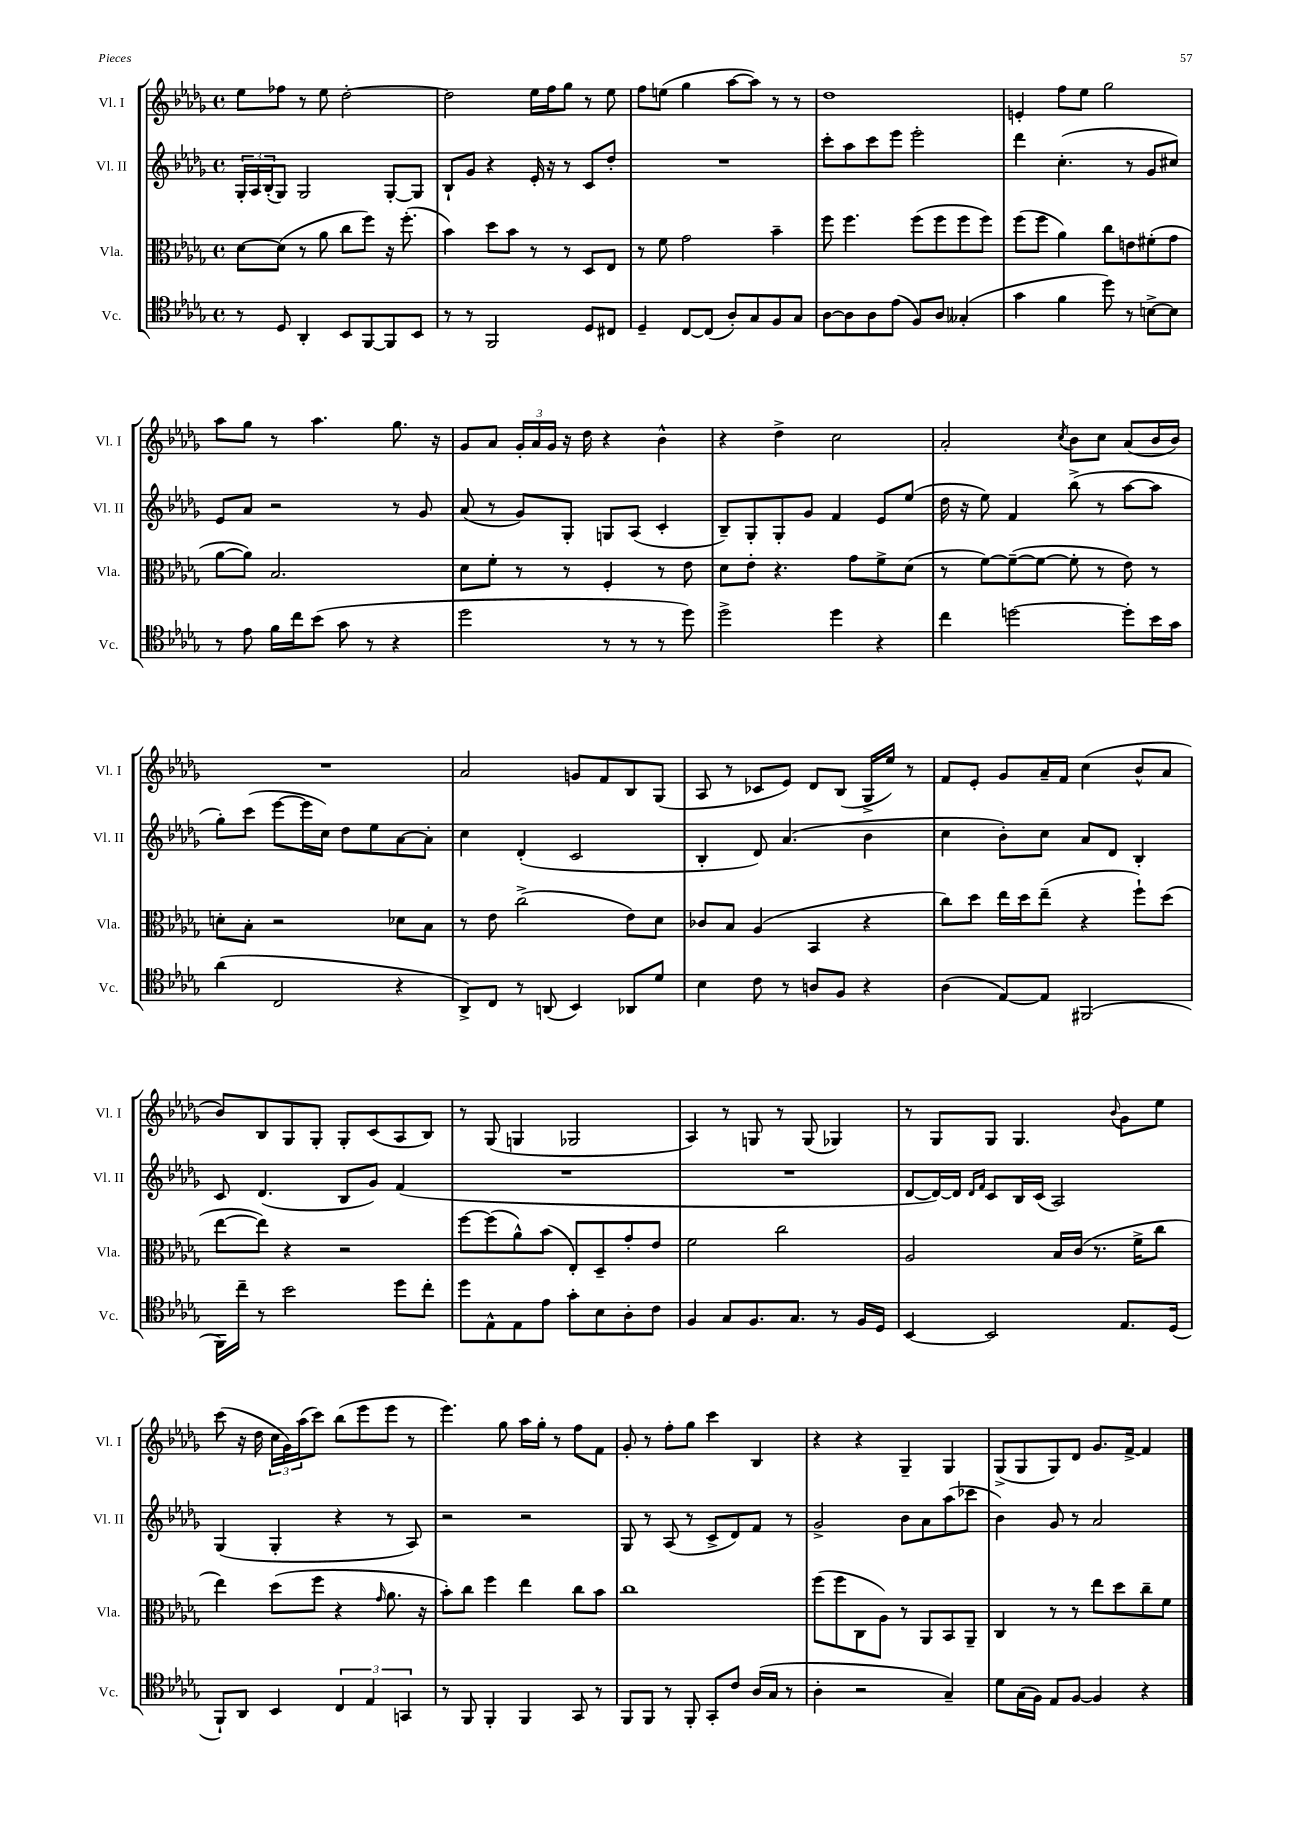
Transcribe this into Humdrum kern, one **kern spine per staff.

**kern	**kern	**kern	**kern
*part4	*part3	*part2	*part1
*staff4	*staff3	*staff2	*staff1
*I"Vc.	*I"Vla.	*I"Vl. II	*I"Vl. I
*I'Vc.	*I'Vla.	*I'Vl. II	*I'Vl. I
*clefC4	*clefC3	*clefG2	*clefG2
*k[b-e-a-d-g-]	*k[b-e-a-d-g-]	*k[b-e-a-d-g-]	*k[b-e-a-d-g-]
*M4/4	*M4/4	*M4/4	*M4/4
*met(c)	*met(c)	*met(c)	*met(c)
=73	=73	=73	=73
8r	[8d-\L	24G-'/LL	8ee-\L
.	.	24A-/	.
.	.	(24B-'/J	.
8D-/	(8d-\J]	8G-/J)	8ff-X\J
4AA-'/	8r	2G-/	8r
.	8a-\	.	8ee-\
8BB-/L	8cc\L	.	[2dd-'\
[8FF/	8ff\J)	.	.
8FF/]	16r	[8G-'/L	.
.	(8.ff'\	.	.
8BB-/J	.	8G-/J]	.
=74	=74	=74	=74
8r	4b-\)	8B-`/L	2dd-\]
8r	.	8g-/J	.
2FF/	8dd-\L	4r	.
.	8b-\J	.	.
.	8r	16e-'/	16ee-\LL
.	.	16r	16ff\J
.	8r	8r	8gg-\J
8D-/L	8D-/L	8c/L	8r
8C#X/J	8E-/J	8dd-'/J	8ee-\
=75	=75	=75	=75
4D-~/	8r	1r	8ff\L
.	8f\	.	(8een\J
[8C/L	2g-\	.	4gg-\
(8C/J]	.	.	.
8A-'/L)	.	.	[8aa-\L
8G-/	.	.	8aa-\J])
8F/	4b-~\	.	8r
8G-/J	.	.	8r
=76	=76	=76	=76
[8A-\L	8ff\	8ccc'\L	1dd-
8A-\]	4.ff\	8aa-\	.
8A-\	.	8ccc\	.
(8e-\J	.	8eee-\J	.
8F/L)	(8ff\L	2eee-'\	.
8A-/J	8ff\	.	.
(4G--X'/	8ff\	.	.
.	8ff\J)	.	.
=77	=77	=77	=77
4g-\	(8ff\L	4ddd-\	4en'/
.	8ff\J	.	.
4f\	4a-\)	(4.cc'\	8ff\L
.	.	.	8ee-\J
8dd-\)	8cc\L	.	2gg-\
8r	8en\	8r	.
[8Bn^\L	(8f#X'\	8g-/L	.
8B\J]	8g-\J	8cc#X/J)	.
!!LO:LB:g=z
=78	=78	=78	=78
8r	[8a-\L	8e-/L	8aa-\L
8e-\	8a-\J])	8a-/J	8gg-\J
16f\LL	2.B-/	2r	8r
16cc\J	.	.	.
(8b-\J	.	.	4.aa-\
8g-\	.	.	.
8r	.	.	.
4r	.	8r	8.gg-\
.	.	8g-/	.
.	.	.	16r
=79	=79	=79	=79
2dd-\	8d-\L	(8a-/	8g-/L
.	8f'\J	8r	8a-/J
.	8r	8g-/L)	24g-'/LL
.	.	.	24a-/
.	.	.	24g-/JJ
.	8r	8G-'/J	16r
.	.	.	16dd-\
8r	4F'/	8Gn/L	4r
8r	.	(8A-/J	.
8r	8r	4c'/	4b-^^\
8dd-\)	8e-\	.	.
=80	=80	=80	=80
2dd-^\	8d-\L	8B-~/L)	4r
.	8e-'\J	8G-'/	.
.	4.r	8G-'/	4dd-^\
.	.	8g-/J	.
4dd-\	.	4f/	2cc\
.	8g-\L	.	.
4r	8f^\	8e-/L	.
.	(8d-\J	(8ee-/J	.
=81	=81	=81	=81
4cc\	8r	16dd-\	2a-'/
.	.	16r	.
.	[8f\L)	8ee-\)	.
[2ddn\	(8f~\_	4f/	.
.	8f\J_	.	.
.	.	.	8qcc/
.	8f'\]	(8bb-^\	8b-\L
.	8r	8r	8cc\J
8dd'\L]	8e-\)	[8aa-\L	(8a-/L
16b-\L	8r	8aa-\J]	16b-/L
16g-\JJ	.	.	16b-/JJ)
!!LO:LB:g=z
=82	=82	=82	=82
(4a-\	8dn'\L	8gg-'\L)	1r
.	8B-'\J	(8ccc\J	.
2C/	2r	[8eee-\L	.
.	.	16eee-\L]	.
.	.	16cc\JJ)	.
.	.	8dd-\L	.
.	.	8ee-\	.
4r	8d-X\L	[8a-\	.
.	8B-\J	8a-'\J]	.
=83	=83	=83	=83
8AA-^/L)	8r	4cc\	2a-/
8C/J	8e-\	.	.
8r	(2cc^\	(4d-'/	.
(8AAn/	.	.	.
4BB-/)	.	2c/	8gn/L
.	.	.	8f/
8AA-X/L	8e-\L)	.	8B-/
8d-/J	8d-\J	.	(8G-/J
=84	=84	=84	=84
4B-\	8c-X/L	4B-'/	8A-/
.	8B-/J	.	8r
8c\	(4A-/	8d-/)	8c-X/L
8r	.	(4.a-/	8e-/J)
8An/L	4BB-/	.	8d-/L
8F/J	.	.	(8B-/J
4r	4r	4b-\	16G-^/LL
.	.	.	16ee-/JJ)
.	.	.	8r
=85	=85	=85	=85
(4A-\	8cc\L)	4cc\	8f/L
.	8dd-\J	.	8e-'/J
[8E-/L)	16ee-\LL	8b-'\L)	8g-/L
.	16dd-\J	.	.
8E-/J]	(8ee-~\J	8cc\J	16a-~/L
.	.	.	16f/JJ
(2FF#X/	4r	8a-/L	(4cc\
.	.	8d-/J	.
.	8ff`\L)	4B-'/	8b-^^/L
.	(8dd-\J	.	8a-/J
!!LO:LB:g=z
=86	=86	=86	=86
16FF\LL)	[8ee-\L	8c/	8b-/L)
16cc~\JJ	.	.	.
8r	8ee-\J])	(4.d-/	8B-/
2b-\	4r	.	8G-/
.	.	.	8G-'/J
.	2r	8B-/L	8G-'/L
.	.	8g-/J)	(8c/
8dd-\L	.	(4f/	8A-/
8cc'\J	.	.	8B-/J)
=87	=87	=87	=87
8dd-\L	[8ff\L	1r	8r
8E-^^\	(8ff\]	.	(8G-/
8E-\	8a-^^\)	.	4Gn/
8e-\J	(8b-\J	.	.
8g-'\L	8E-'/L)	.	2G-X/
8B-\	8D-~/	.	.
8A-'\	8g-'/	.	.
8c\J	8e-/J	.	.
=88	=88	=88	=88
4F/	2f\	1r	4A-/)
8G-/L	.	.	8r
8.F/	.	.	8Gn/
.	2cc\	.	8r
8.G-/J	.	.	.
.	.	.	(8G/
8r	.	.	4G-X/)
16F/LL	.	.	.
16D-/JJ	.	.	.
=89	=89	=89	=89
[4BB-/	2A-/	[8d-/L	8r
.	.	16d-/L_)	8G-/L
.	.	16d-/JJ]	.
.	.	16qqd-/LL	.
.	.	16qqf/JJ	.
2BB-/]	.	8c/L	8G-/J
.	.	16B-/L	4.G-/
.	.	(16c/JJ	.
.	16B-/LL	2A-/)	.
.	(16c/JJ	.	.
.	8.r	.	.
.	.	.	8qqb-/
8.E-/L	.	.	8g-\L
.	16f^\KL	.	.
.	8cc\J	.	8ee-\J
(16D-/Jk	.	.	.
!!LO:LB:g=z
=90	=90	=90	=90
8FF`/L)	4ee-\)	(4G-/	(8ccc\
8AA-/J	.	.	16r
.	.	.	16dd-\
4BB-/	(8dd-\L	4G-'/	24cc\LL
.	.	.	24g-\)
.	.	.	(24aa-\J
.	8ff\J	.	8ccc\J)
6C/	4r	4r	(8bb-\L
.	.	.	8eee-\
6E-/	.	.	.
.	16qqg-/	.	.
.	8.a-\	8r	8eee-\J
6GGn/	.	.	.
.	.	8A-/)	8r
.	16r	.	.
=91	=91	=91	=91
8r	8b-'\L)	2r	4.eee-\)
8FF/	8cc\J	.	.
4FF'/	4ff\	.	.
.	.	.	8gg-\
4FF/	4ee-\	2r	16aa-\LL
.	.	.	16gg-'\JJ
.	.	.	8r
8GG-/	8cc\L	.	8ff\L
8r	8b-\J	.	8f\J
=92	=92	=92	=92
8FF/L	1cc	8G-/	8g-'/
8FF/J	.	8r	8r
8r	.	(8A-/	8ff'\L
8FF'/	.	8r	8gg-\J
8GG-'/L	.	8c^/L	4ccc\
8c/J	.	8d-/)	.
(16A-/LL	.	8f/J	4B-/
16G-/JJ	.	.	.
8r	.	8r	.
=93	=93	=93	=93
4A-'\	(8ff\L	2g-^/	4r
.	8ff\	.	.
2r	8C\	.	4r
.	8A-\J)	.	.
.	8r	8b-\L	4G-~/
.	8AA-/L	8a-\	.
4G-~/)	8BB-/	(8aa-\	4G-/
.	8AA-~/J	8ccc-X\J	.
=94	=94	=94	=94
8d-\L	4C/	4b-\)	(8G-^/L
(16G-\L	.	.	8G-/
16F\JJ)	.	.	.
8E-/L	8r	8g-/	8G-/)
[8F/J	8r	8r	8d-/J
4F/]	8ee-\L	2a-/	8.g-/L
.	8dd-\	.	.
.	.	.	[16f^/Jk
4r	8cc~\	.	4f/]
.	8f\J	.	.
==	==	==	==
*-	*-	*-	*-
